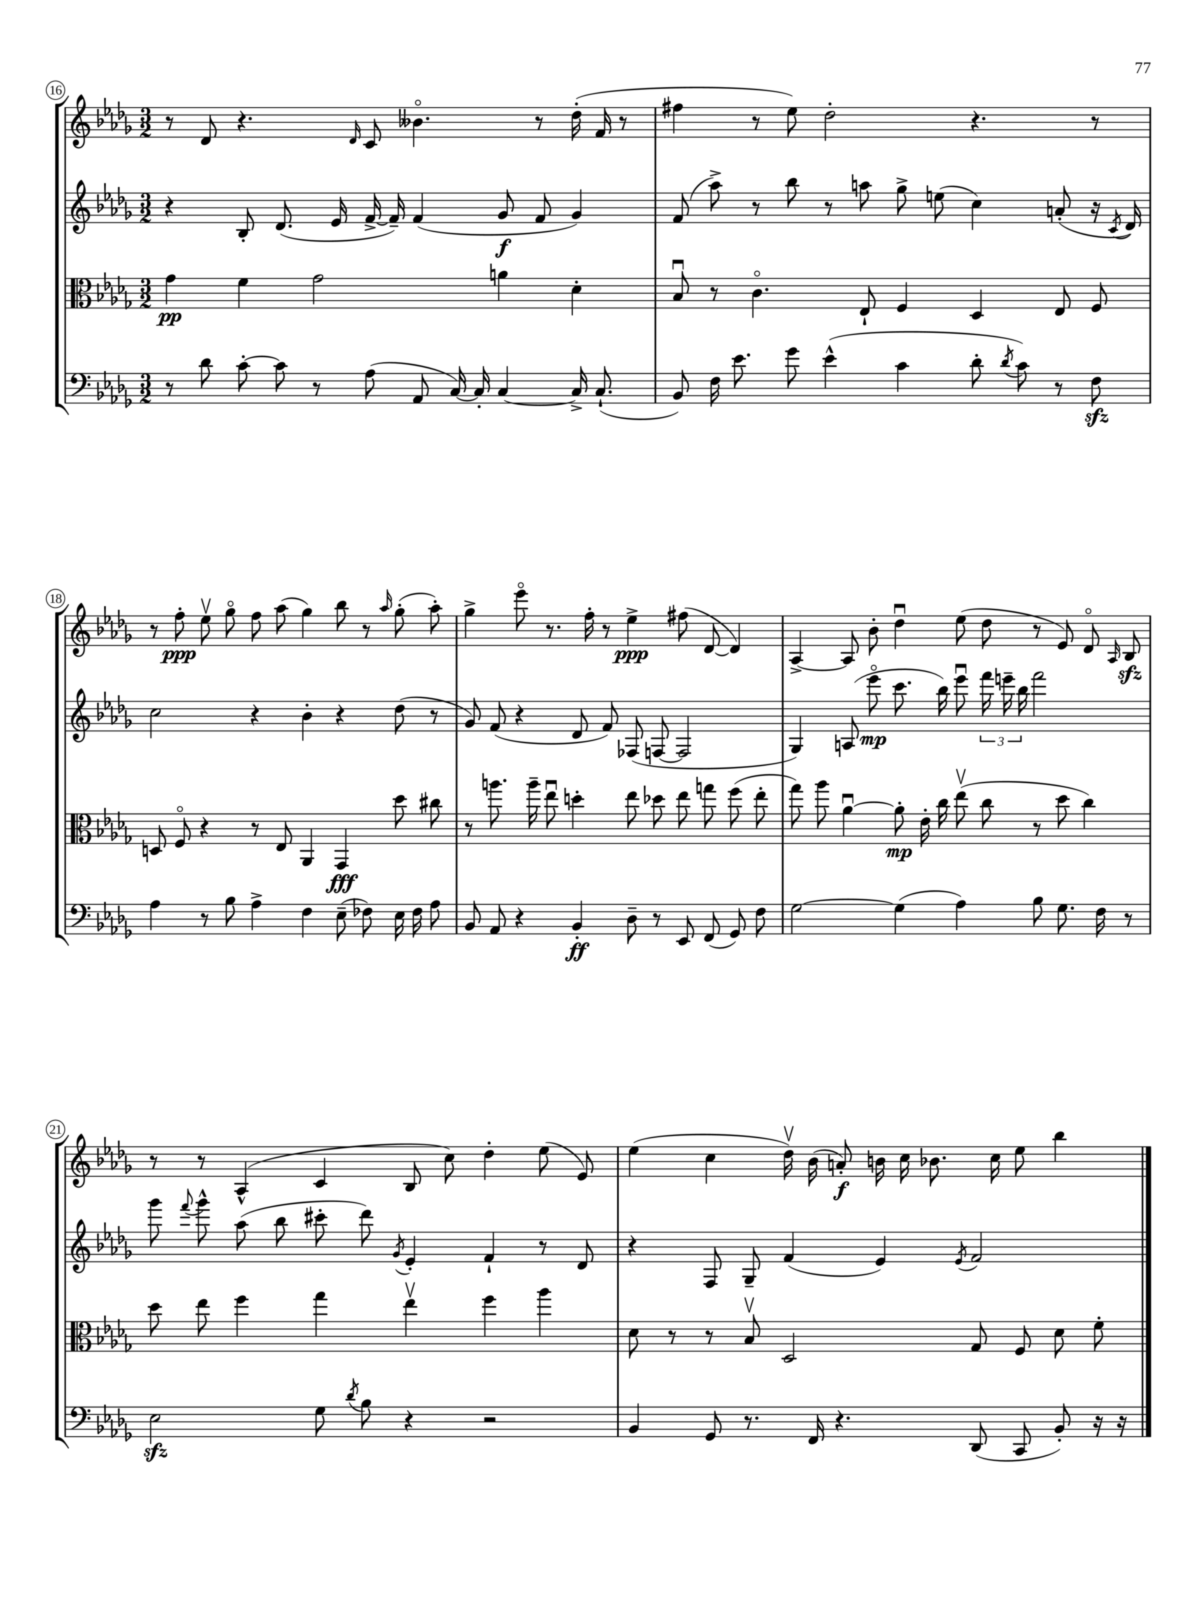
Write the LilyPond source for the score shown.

<<
\new StaffGroup <<
\new Staff = "s0" {
    \clef treble \key des \major \numericTimeSignature \time 3/2
    \autoBeamOff r8 des'8 r4. \grace { des'16 } c'8 beses'4.\flageolet r8 des''16-.( f'16 r8 |
    fis''4 r8 ees''8) des''2-. r4. r8 |
    r8 f''8-.\ppp ees''8\upbow ges''8\flageolet f''8 aes''8( ges''4) bes''8 r8 \grace { aes''16 } ges''8-.( aes''8-.) |
    ges''4-> ees'''8\flageolet r8. f''16-. r8 ees''4->\ppp fis''8( des'8~ des'4) |
    aes4~-> aes8 bes'8-. des''4\downbow ees''8( des''8 r8 ees'8) des'8\flageolet \grace { aes16 } bes8\sfz |
    r8 r8 aes4-^( c'4 bes8 c''8) des''4-. ees''8( ees'8) |
    ees''4( c''4 des''16\upbow) bes'16( a'8-.\f) b'16 c''16 bes'8. c''16 ees''8 bes''4 \bar "|." |
}
\new Staff = "s1" {
    \clef treble \key des \major \numericTimeSignature \time 3/2
    \autoBeamOff r4 bes8-. des'8.( ees'16 f'16~-> f'16--) f'4( ges'8\f f'8 ges'4) |
    f'8( aes''8->) r8 bes''8 r8 a''8 ges''8-> e''8( c''4) a'8-.( r16 \acciaccatura { c'8 } des'16) |
    c''2 r4 bes'4-. r4 des''8( r8 |
    ges'8) f'8( r4 des'8 f'8) fes8( f8~ f2 |
    ges4) a8( ees'''8\flageolet\mp c'''8. bes''16) ees'''8\downbow \tuplet 3/2 { f'''16 e'''16-- bes''16 } f'''2 |
    ges'''8 \appoggiatura { f'''8 } ges'''8-^ aes''8( bes''8 cis'''8-. des'''8) \acciaccatura { ges'8 } ees'4-. f'4-! r8 des'8 |
    r4 f8 ges8-- f'4( ees'4) \acciaccatura { ees'8 } f'2 \bar "|." |
}
\new Staff = "s2" {
    \clef alto \key des \major \numericTimeSignature \time 3/2
    \autoBeamOff ges'4\pp f'4 ges'2 a'4 des'4-. |
    bes8\downbow r8 c'4.\flageolet ees8-! f4 des4 ees8 f8 |
    d8 f8\flageolet r4 r8 ees8 aes,4 ges,4\fff des''8 cis''8 |
    r8 a''8. a''16-- ees''8\downbow d''4-. ees''8 des''8 ees''8 g''8 f''8( ees''8-. |
    ges''8) aes''8 aes'4~\downbow aes'8-.\mp ees'16-. c''16 ees''8\upbow( c''8 r8 des''8 c''4) |
    des''8 ees''8 f''4 ges''4 ees''4\upbow f''4 aes''4 |
    des'8 r8 r8 bes8\upbow des2 ges8 f8 des'8 f'8-. \bar "|." |
}
\new Staff = "s3" {
    \clef bass \key des \major \numericTimeSignature \time 3/2
    \autoBeamOff r8 des'8 c'8~-. c'8 r8 aes8( aes,8 c16~) c16-. c4~ c16-> c8.-!( |
    bes,8) f16 ees'8. ges'8 ees'4-^( c'4 des'8-. \acciaccatura { des'8 } c'8) r8 f8\sfz |
    aes4 r8 bes8 aes4-> f4 ees8--( fes8) ees16 fes16 aes8 |
    bes,8 aes,8 r4 bes,4-.\ff des8-- r8 ees,8 f,8( ges,8) f8 |
    ges2~ ges4( aes4) bes8 ges8. f16 r8 |
    ees2\sfz ges8 \acciaccatura { des'8 } bes8 r4 r2 |
    bes,4 ges,8 r8. f,16 r4. des,8( c,8 bes,8-.) r16 r16 \bar "|." |
}
>>
>>
\layout { \context { \Score currentBarNumber = #16 \override BarNumber.stencil = #(make-stencil-circler 0.1 0.3 ly:text-interface::print) } }
